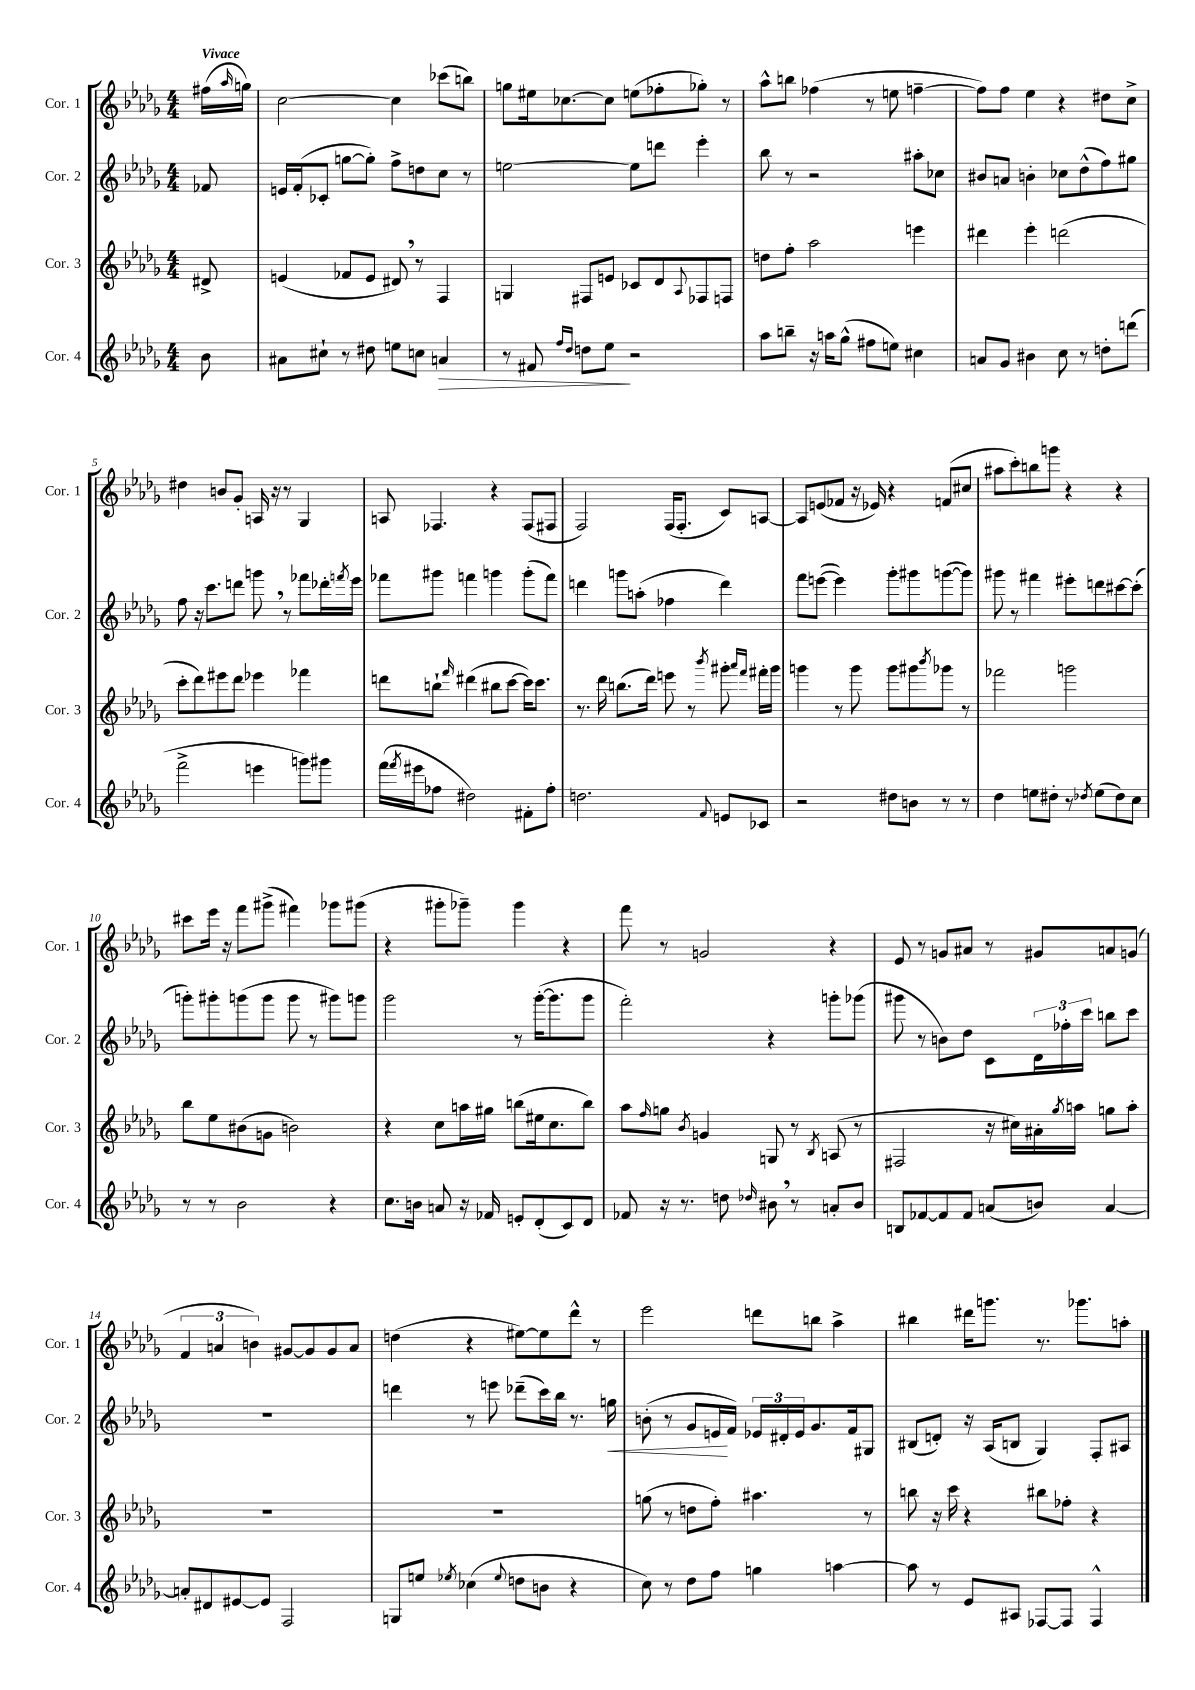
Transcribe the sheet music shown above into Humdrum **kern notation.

**kern	**dynam	**kern	**kern	**dynam	**kern
*part4	*part4	*part3	*part2	*part2	*part1
*staff4	*staff4	*staff3	*staff2	*staff2	*staff1
*I"Cor. 4	*	*I"Cor. 3	*I"Cor. 2	*	*I"Cor. 1
*I'Cor. 4	*	*I'Cor. 3	*I'Cor. 2	*	*I'Cor. 1
*clefG2	*	*clefG2	*clefG2	*	*clefG2
*k[b-e-a-d-g-]	*	*k[b-e-a-d-g-]	*k[b-e-a-d-g-]	*	*k[b-e-a-d-g-]
*M4/4	*	*M4/4	*M4/4	*	*M4/4
=	=	=	=	=	=
!	!	!	!	!	!LO:TX:a:B:t=Vivace
8b-\	.	8d#X^/	8f-X/	.	(16ff#X\LL
.	.	.	.	.	16qqaa-/
.	.	.	.	.	16ggn\JJ)
=1	=1	=1	=1	=1	=1
8a#X\L	.	(4en/	16en/LL	.	[2cc\
.	.	.	(16f'/J	.	.
8cc#X`\J	.	.	8c-X'/J	.	.
8r	.	8f-X/L	[8ggn\L	.	.
8dd#X\	.	8e/J	8gg'\J])	.	.
8een\L	.	8d#X,/)	8ff^\L	.	4cc\]
8ccn\J	.	8r	8ddn\	.	.
!	!LO:HP:b	!	!	!	!
4an/	>	4F/	8cc\J	.	(8ccc-X\L
.	.	.	8r	.	8bbn\J)
=2	=2	=2	=2	=2	=2
8r	.	4Gn/	[2een\	.	8ggn\L
8f#X/	.	.	.	.	16ee#X\k
.	.	.	.	.	[8.cc-X\
16qqff/LL	.	.	.	.	.
16qqdd-/JJ	.	.	.	.	.
8ddn\L	.	8F#X/L	.	.	.
8ee-\J	.	8en/J	.	.	8cc-\J]
2r	]	8c-X/L	8ee\L]	.	(8een\L
.	.	8d-/	8dddn\J	.	8ff-X'\
.	.	8qqA-/	.	.	.
.	.	8F-X/	4eee-'\	.	8gg-X'\J)
.	.	8Fn/J	.	.	8r
=3	=3	=3	=3	=3	=3
8aa-\L	.	8ddn\L	8bb-\	.	8aa-^^\L
8bbn~\J	.	8ff'\J	8r	.	8bbn\J
16r	.	2aa-\	2r	.	(4ff-X\
16aan\KL	.	.	.	.	.
(8gg-^^\J	.	.	.	.	.
8ff#X\L	.	.	.	.	8r
8een\J)	.	.	.	.	8een\
4cc#X\	.	4eeen\	8aa#X'\L	.	[4ffn~\
.	.	.	8cc-X\J	.	.
=4	=4	=4	=4	=4	=4
8an/L	.	4ddd#X\	8b#X/L	.	8ff\L])
8g-/J	.	.	8an/J	.	8ff\J
4b#X\	.	4eee-'\	4bn'\	.	4ee-\
8cc\	.	(2dddn\	8cc-X\L	.	4r
8r	.	.	(8dd-^^\	.	.
8ddn'\L	.	.	8ff\)	.	8dd#X\L
(8dddn\J	.	.	8gg#X\J	.	8cc^\J
!!LO:LB:g=z
=5	=5	=5	=5	=5	=5
2fff^\	.	8ccc'\L	8ff\	.	4dd#X\
.	.	8ddd-\)	16r	.	.
.	.	.	8.ccc\L	.	.
.	.	8eee#X\	.	.	8bn/L
.	.	8ddd-\J	8dddn\J	.	8g-'/J
4eeen\	.	4eee-X\	8gggn,\	.	16An/
.	.	.	.	.	16r
.	.	.	8r	.	8r
8gggn\L)	.	4fff-X\	8fff-X\L	.	4G-/
8ggg#X\J	.	.	16ddd-X'\L	.	.
.	.	.	8qfffn/	.	.
.	.	.	16eee-\JJ	.	.
=6	=6	=6	=6	=6	=6
(16fff\LL	.	8dddn\L	8fff-X\L	.	8An/
8qfff/	.	.	.	.	.
16eee#X\J	.	.	.	.	.
8ff-X\J	.	8bbn`\J	8ggg#X\J	.	4.F-X/
.	.	16qqfff/	.	.	.
2dd#X\)	.	(4ddd#X\	4fffn\	.	.
.	.	8bb#X\L	4gggn\	.	4r
.	.	[8ccc\J	.	.	.
8f#X'\L	.	16ccc\KL])	(8ggg'\L	.	(8F-/L
.	.	8.ccc\J	.	.	.
8ff-'\J	.	.	8fff\J)	.	8F#X/J
=7	=7	=7	=7	=7	=7
2.ddn\	.	8.r	4dddn\	.	2F/)
.	.	16ddd-\	.	.	.
.	.	(8.bbn\L	8gggn\L	.	.
.	.	.	(8aan'\J	.	.
.	.	16ddd-\Jk)	.	.	.
.	.	8eeen\	4ff-X\	.	(16F/KL
.	.	.	.	.	8.F'/J
.	.	8r	.	.	.
8qqf/	.	8qbbb-/	.	.	.
8en/L	.	8ggg#X'\	4ddd\)	.	8c/L)
.	.	16qqaaa-/LL	.	.	.
.	.	16qqfff/JJ	.	.	.
8c-X/J	.	16fff#X'\LL	.	.	[8An/J
.	.	16ggg#\JJ	.	.	.
=8	=8	=8	=8	=8	=8
2r	.	4gggn\	8fff\L	.	8A/L]
.	.	.	([8eeen\J	.	(8en/
.	.	8r	4eee\])	.	8f-X/J
.	.	8ggg\	.	.	16r
.	.	.	.	.	16e-X/)
8dd#X\L	.	8ggg\L	8ggg-'\L	.	4r
8bn\J	.	8ggg#X\	8ggg#X\	.	.
.	.	8qbbb-/	.	.	.
8r	.	8ggg-X\J	([8gggn\	.	(8fn/L
8r	.	8r	8ggg\J])	.	8cc#X/J
=9	=9	=9	=9	=9	=9
4dd-\	.	2fff-X\	8ggg#X\	.	8aa#X\L
.	.	.	8r	.	8ccc'\)
8een\L	.	.	4fff#X\	.	8bbn\
8dd#X'\J	.	.	.	.	8gggn\J
8r	.	2gggn\	8eee#X'\L	.	4r
8qdd-X/	.	.	.	.	.
(8ee\L	.	.	8dddn\	.	.
8dd-\)	.	.	[8ccc#X\	.	4r
8cc\J	.	.	(8ccc#'\J]	.	.
!!LO:LB:g=z
=10	=10	=10	=10	=10	=10
8r	.	8bb-\L	8gggn'\L)	.	8ccc#X\L
8r	.	8ee-\	8ggg#X'\	.	16eee-\Jk
.	.	.	.	.	16r
2b-\	.	(8b#X\	(8gggn\	.	8fff\L
.	.	8gn\J	8ggg\J	.	(8ggg#X^\J
.	.	2bn\)	8ggg\	.	4fff#X\)
.	.	.	8r	.	.
4r	.	.	8ggg#X\L)	.	8ggg-X\L
.	.	.	8gggn\J	.	(8ggg#X\J
=11	=11	=11	=11	=11	=11
8.cc\L	.	4r	2ggg-\	.	4r
16bn\Jk	.	.	.	.	.
8an/	.	8cc\L	.	.	8ggg#X'\L
16r	.	16aan\L	.	.	8ggg-X~\J)
16f-X/	.	16gg#X\JJ	.	.	.
8en'/L	.	(8bbn\L	8r	.	4ggg-\
(8d-'/	.	16ee#X\k	([16ggg-'\KL	.	.
.	.	8.cc\	8.ggg-\]	.	.
8c/)	.	.	.	.	4r
8d-/J	.	8bb\J)	8ggg-\J	.	.
=12	=12	=12	=12	=12	=12
8f-X/	.	8aa-\L	2fff'\)	.	8fff\
.	.	16qqff/	.	.	.
16r	.	8ggn\J	.	.	8r
8.r	.	.	.	.	.
.	.	8qb-/	.	.	.
.	.	4gn/	.	.	2gn/
8ddn\	.	.	.	.	.
16qqdd-X/	.	.	.	.	.
8b#X,\	.	8Gn/	4r	.	.
8r	.	8r	.	.	.
.	.	8qB-/	.	.	.
8an'/L	.	(8An/	8gggn'\L	.	4r
8b#/J	.	8r	(8ggg-X\J	.	.
=13	=13	=13	=13	=13	=13
8Bn/L	.	2F#X/	8ggg#X\	.	8e-/
[8f-X/	.	.	8r	.	8r
8f-/]	.	.	8bn\L)	.	8gn/L
8f-/J	.	.	8dd-\J	.	8a#X/J
(8an/L	.	16r	8c\L	.	8r
.	.	16cc#X\LL)	.	.	.
8bn/J)	.	16a#X'\	24d-\L	.	8g#X/L
.	.	.	24ff-X'\	.	.
.	.	8qgg-/	.	.	.
.	.	16aan\JJ	.	.	.
.	.	.	24ccc\JJ	.	.
[4a/	.	8ggn\L	8bbn\L	.	8an/
.	.	8aa'\J	8ccc\J	.	(8gn/J
!!LO:LB:g=z
=14	=14	=14	=14	=14	=14
8an'/L]	.	1r	1r	.	6f/
8d#X/	.	.	.	.	.
.	.	.	.	.	6an/
[8e#X/	.	.	.	.	.
.	.	.	.	.	6bn\)
8e#/J]	.	.	.	.	.
2F/	.	.	.	.	[8g#X/L
.	.	.	.	.	8g#/]
.	.	.	.	.	8g#/
.	.	.	.	.	8a/J
=15	=15	=15	=15	=15	=15
8Gn/L	.	1r	4dddn\	.	(4ddn\
8een/J	.	.	.	.	.
8qee-X/	.	.	.	.	.
(4cc-X\	.	.	8r	.	4r
.	.	.	8eeen\	.	.
8qqee-/	.	.	.	.	.
8ddn\L	.	.	(8ddd-X~\L	.	[8ee#X\L)
8bn\J	.	.	16ccc\L)	.	8ee#\]
.	.	.	16bb-\JJ	.	.
4r	.	.	8.r	.	8ddd-^^\J
.	.	.	.	.	8r
!	!	!	!	!LO:HP:b	!
.	.	.	16ggn\	<	.
=16	=16	=16	=16	=16	=16
8cc\)	.	(8ggn\	(8bn'\	.	2eee-\
8r	.	8r	8r	.	.
8dd-\L	.	8ddn\L	8g-/L	.	.
8ff\J	.	8ff'\J)	16en/L	.	.
.	.	.	16f/JJ)	[	.
4ggn\	.	4.aa#X\	24e-X/LL	.	8dddn\L
.	.	.	24d#X'/	.	.
.	.	.	24e-/J	.	.
.	.	.	8.g-/	.	8bbn\J
[4aan\	.	.	.	.	4aa-^\
.	.	.	16f/k	.	.
.	.	8r	8G#X/J	.	.
=17	=17	=17	=17	=17	=17
8aa\]	.	8bbn\	(8B#X/L	.	4bb#X\
8r	.	16r	8dn'/J)	.	.
.	.	16ccc\	.	.	.
8e-/L	.	4r	16r	.	16ddd#X\KL
.	.	.	(16A-/KL	.	8.gggn\J
8A#X/J	.	.	8Bn/J	.	.
[8F-X/L	.	8bb#X\L	4G-/)	.	8.r
8F-/J]	.	8ff-X'\J	.	.	.
.	.	.	.	.	8.ggg-X\L
4F-^^/	.	4r	8F'/L	.	.
.	.	.	8A#X/J	.	8aan'\J
==	==	==	==	==	==
*-	*-	*-	*-	*-	*-
